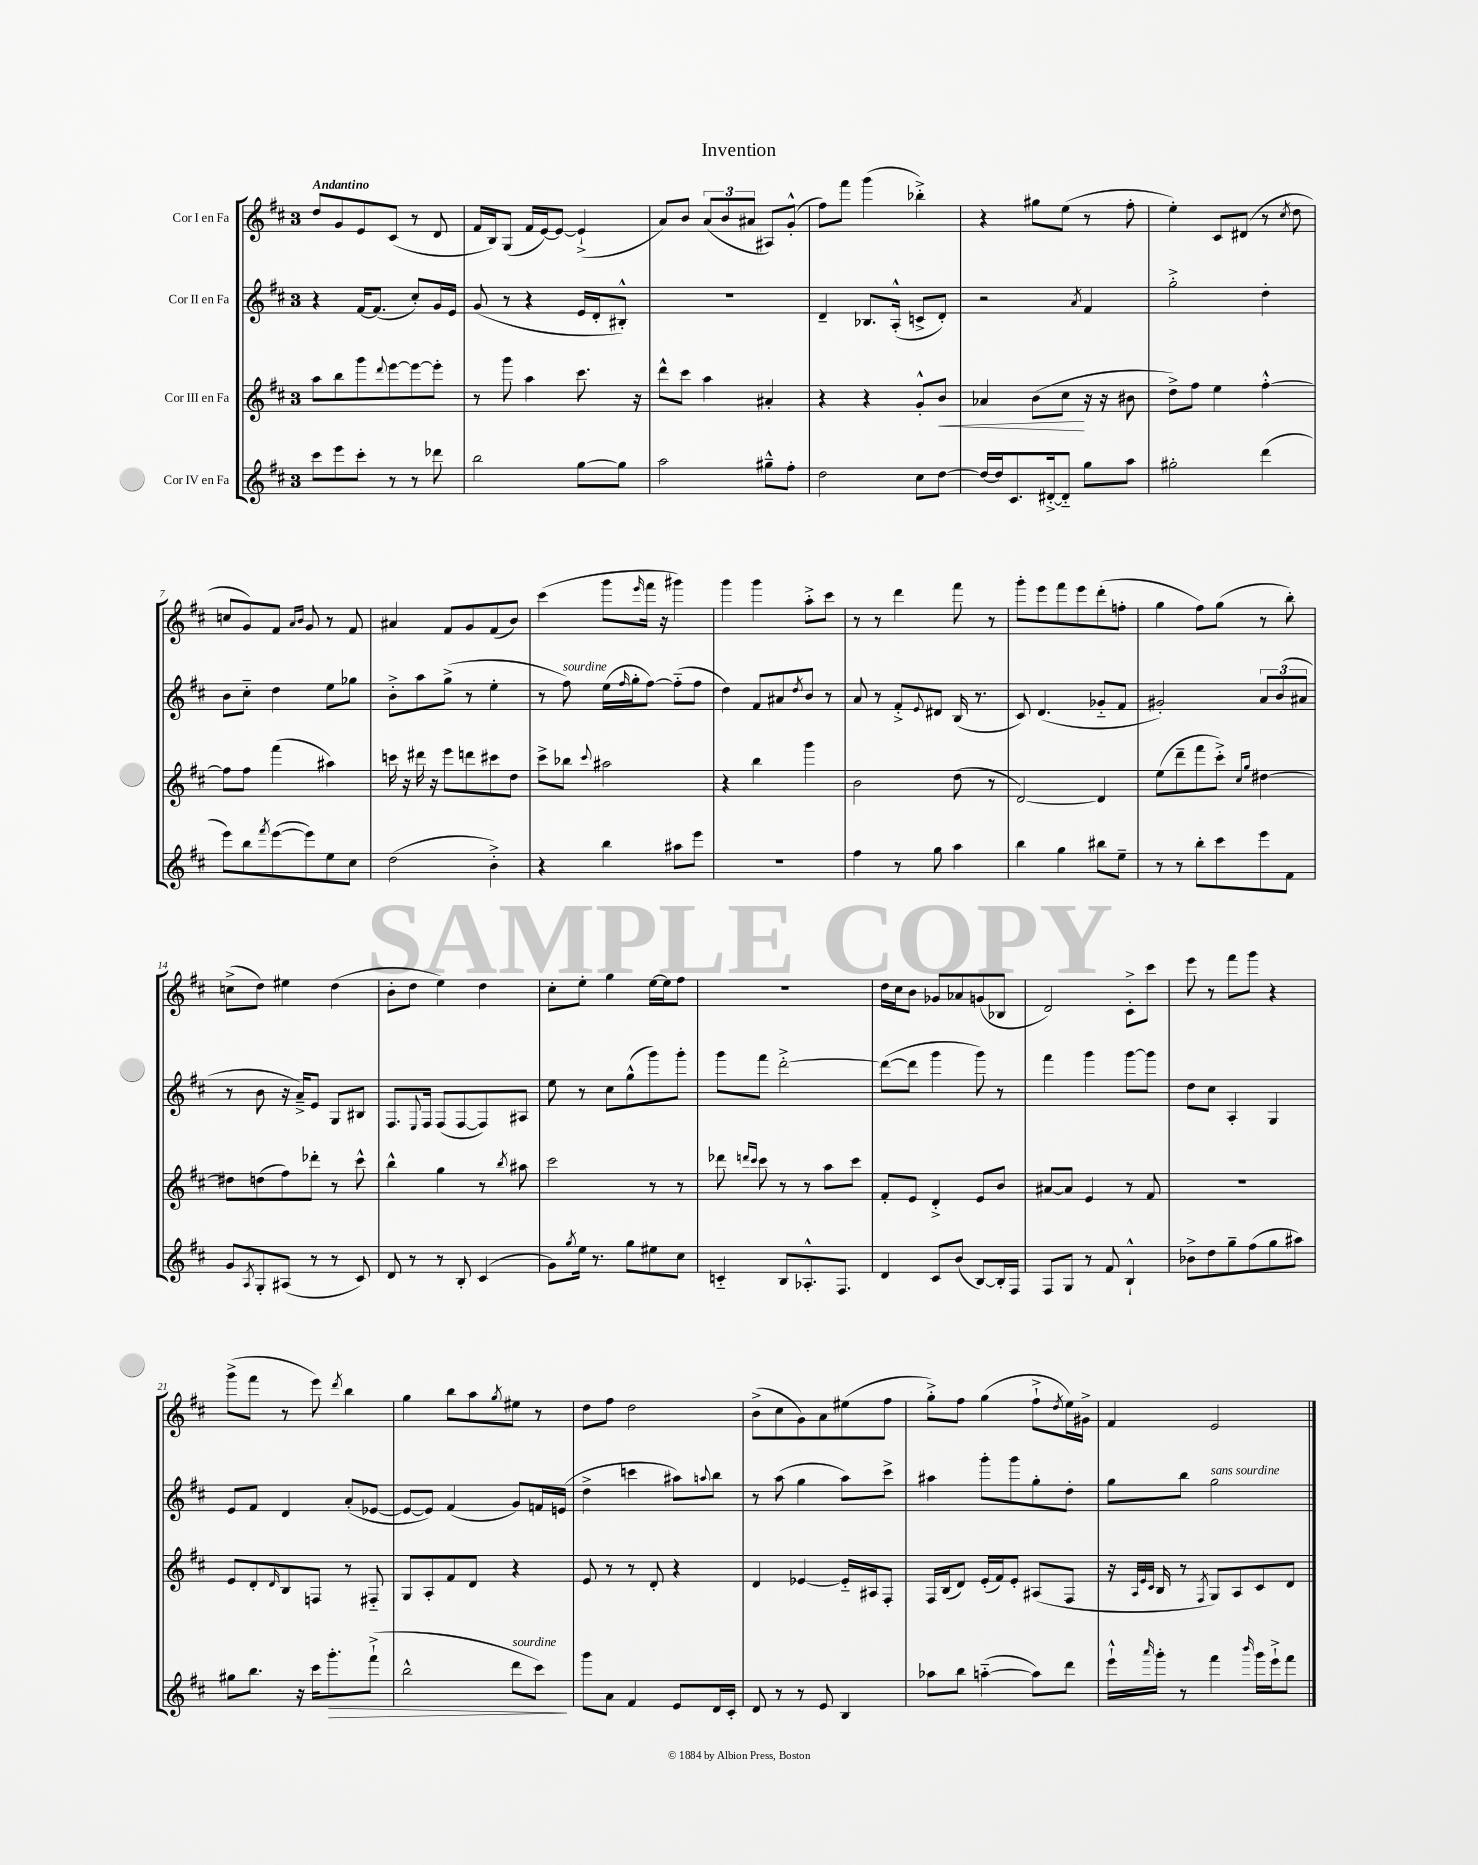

**kern	**kern	**kern	**kern
*staff4	*staff3	*staff2	*staff1
*clefG2	*clefG2	*clefG2	*clefG2
*k[f#c#]	*k[f#c#]	*k[f#c#]	*k[f#c#]
*M3/4	*M3/4	*M3/4	*M3/4
8ccc#\L	8aa\L	4r	8dd/L
8eee\	8bb\	.	8g/
8ccc#'\J	8ggg\	[16f#/LK	8e/
.	.	(8.f#/]J	.
.	8qqddd/	.	.
8r	[8eee\	.	(8c#/J
8r	8eee\_	8cc#'/L)	8r
8ddd-\	8eee'\]J	16g/L	8d/
.	.	16e/JJ	.
=	=	=	=
2bb\	8r	(8g/	16f#/LL
.	.	.	16B/J)
.	8ggg\	8r	(8G/J
.	4aa\	4r	16f#/LL
.	.	.	[16e/J)
.	.	.	8e/_J
[8gg\L	8.ccc#\	16e/LL	(4e`^/]
.	.	16d'/J	.
8gg\]J	.	8B#'^^/J)	.
.	16r	.	.
=	=	=	=
2aa\	8ddd^^\L	2.r	8a/L)
.	8ccc#\J	.	8b/J
.	4aa\	.	(12a/L
.	.	.	12b/
.	.	.	12a#/J
8gg#~^^\L	4a#'/	.	8A#/L)
8ff#'\J	.	.	(8g'^^/J
=	=	=	=
2dd\	4r	4d~/	8ff#\L)
.	.	.	8fff#\J
.	4r	8.B-/L	(4ggg\
.	.	(16A'^^/Jk	.
8cc#\L	8g'^^/L	8c^/L	4bb-'^\)
[8dd\J	8b/J	8d'/J)	.
=	=	=	=
16dd/_LL	4a-/	2r	4r
16dd/]J	.	.	.
8.c#/	.	.	.
.	(8b\L	.	8gg#\L
[16d#'^/k	.	.	.
8d#'~/]J	8cc#\J	.	(8ee\J
.	.	8qa/	.
8gg\L	16r	4f#/	8r
.	16r	.	.
8aa\J	8b#\	.	8ff#'\
=	=	=	=
2gg#'\	8dd^\L)	2gg'^\	4ee'\)
.	8ff#\J	.	.
.	4ee\	.	8c#/L
.	.	.	(8d#/J
(4ddd\	[4ff#'^^\	4dd'\	8r
.	.	.	8qcc#/
.	.	.	8dd\
=	=	=	=
8eee\L)	8ff#\]L	8b\L	8cc/L
8bb\	8ff#\J	8cc#'~\J	8g/)
8qfff#/	.	.	.
([8eee\	(4fff#\	4dd\	8f#/J
.	.	.	16qqa/LL
.	.	.	16qqb/JJ
8eee\])	.	.	8g/
8ee\	4aa#\)	8ee\L	8r
8cc#\J	.	8gg-\J	8f#/
=	=	=	=
(2dd\	16ccc\	8b'^\L	4a#/
.	16r	.	.
.	16ddd#\	8aa\	.
.	16r	.	.
.	8eee\L	(8gg^\J	8f#/L
.	8ddd\	8r	8g/
4b'^\)	8ccc#\	4ee'\	(8f#/
.	8dd\J	.	8b/J)
=	=	=	=
4r	8ccc#^\L	8r	(4ccc#\
.	8bb-\J	8ff#\)	.
.	8qqccc#/	.	.
4bb\	2aa#\	(16ee\LL	8ggg\L
.	.	16qqff#/	.
.	.	16gg'\J	.
.	.	.	16qqeee/
.	.	[8ff#\J)	16fff#\Jk
.	.	.	16r
8aa#\L	.	(8ff#'~\]L	4ggg#\)
8eee\J	.	8ff#\J	.
=	=	=	=
2.r	4r	4dd\)	4ggg\
.	4bb\	8f#/L	4ggg\
.	.	8a#/	.
.	.	8qdd/	.
.	4ggg\	8b/J	8aa'^\L
.	.	8r	8ccc#\J
=	=	=	=
4ff#\	2b\	8a/	8r
.	.	8r	8r
8r	.	8f#'^/L	4ddd\
.	.	8qqe/	.
8gg\	.	8d#/J	.
4aa\	(8dd\	(16B/	8fff#\
.	.	8.r	.
.	8r	.	8r
=	=	=	=
4bb\	[2d/)	8c#/)	8ggg'\L
.	.	(4.d/	8eee\
4gg\	.	.	8fff#\
.	.	.	8eee\
8bb#\L	4d/]	8g-'~/L	(8ddd'\
8ee~\J	.	8f#/J	8ff'\J
=	=	=	=
8r	(8ee\L	2g#'/)	4gg\
8r	8ddd~\	.	.
8bb'\L	8fff#\	.	8ff#\L)
8ccc#\	8ccc#'^\J)	.	(8gg\J
.	16qqcc#/LL	.	.
.	16qqgg/JJ	.	.
8eee\	[4dd#\	12a/L	8r
.	.	(12b/	.
8f#\J	.	.	8bb'\)
.	.	12a#/J	.
=	=	=	=
8g/L	8dd#\]L	8r	(8cc^\L
8qA/	.	.	.
8G'/	(8dd\	8b\	8dd\J)
(8A#/J	8ff#\)	16r	4ee#\
.	.	16a~^/LK)	.
8r	8ddd-'\J	8e/J	.
8r	8r	8G/L	(4dd\
8c#/)	8ccc#^^\	8B#/J	.
=	=	=	=
8d/	4bb^^\	8.F#/L	8b'\L
8r	.	.	8dd\J
.	.	8qqE/	.
.	.	16F#/Jk	.
8r	4gg\	(8F#/L	4ee\)
8B'/	.	[8F#/	.
(4c#/	8r	8F#/])	4dd\
.	8qbb/	.	.
.	8aa#\	8A#/J	.
=	=	=	=
8g\L)	2ccc#\	8ee\	8cc#'\L
8qgg/	.	.	.
16ee\Jk	.	8r	8ee'\J
8.r	.	.	.
.	.	8cc#\L	4gg\
8gg\L	.	(8gg^^\	.
8ee#\	8r	8ggg\)	[16ee\LL
.	.	.	16ee\]J
8cc#\J	8r	8ggg'\J	8ff#\J
=	=	=	=
4c'~/	8ddd-\	8ggg\L	2.r
.	16qqddd/LL	.	.
.	16qqccc#/JJ	.	.
.	8ccc#\	8fff#\J	.
8B/L	8r	[2ddd'^\	.
8.A-'^^/	8r	.	.
.	8aa\L	.	.
8.F#/J	.	.	.
.	8ccc#\J	.	.
=	=	=	=
4d/	8f#'/L	(8ddd\_L	16dd\LL
.	.	.	16cc#\J
.	8e/J	8ddd\]J	8b\J
8c#/L	4d'^/	4ggg\	8g-/L
(8b/J	.	.	8a-/
[8B/L)	8e/L	8ggg\)	(8g/
16B'/]L	8b/J	8r	8B-/J
16F#/JJ	.	.	.
=	=	=	=
8F#/L	[8a#/L	4fff#\	2d/)
8G/J	8a#/]J	.	.
8r	4e/	4ggg\	.
8f#/	.	.	.
4B`^^/	8r	[8ggg\L	8c#'^\L
.	8f#/	8ggg\]J	8ccc#\J
=	=	=	=
8b-^\L	2.r	8dd\L	8eee\
8dd\	.	8cc#\J	8r
8gg~\	.	4A'/	8fff#\L
(8ff#\	.	.	8ggg\J
8gg\	.	4G/	4r
8aa#\J)	.	.	.
=	=	=	=
8gg#\L	8e/L	8e/L	(8ggg^\L
8.bb\J	8d'/	8f#/J	8fff#\J
.	16qqd/	.	.
.	8B/	4d/	8r
16r	.	.	.
16ccc#\LK	8F/J	.	8eee\)
8.ggg'\	.	.	.
.	.	.	8qddd/
.	8r	(8a'/L	4bb\
(8fff#`^\J	8F#'~/	[8e-/J	.
=	=	=	=
2bb^^\	8G/L	8e-/_L	4gg\
.	8A'/	8e-/]J)	.
.	8f#/	(4f#/	8bb\L
.	8d/J	.	8aa\
.	.	.	8qgg/
8ddd\L	4r	8g/L)	8ee#\J
8ccc#\J)	.	16f/L	8r
.	.	(16e/JJ	.
=	=	=	=
8ggg\L	8e/	4dd^\	8dd\L
8a\J	8r	.	8ff#\J
4f#/	8r	4ccc\	2dd\
.	8d'/	.	.
8e/L	4r	8aa#\L)	.
.	.	8qqaa/	.
16d/L	.	8bb\J	.
16c#'/JJ	.	.	.
=	=	=	=
8d/	4d/	8r	(8b^\L
8r	.	(8aa\	8cc#\
8r	[4e-/	4gg\	8g\)
8e/	.	.	8a\
4B/	16e-'~/]LL	8aa\L)	(8ee#\
.	16A#/J	.	.
.	8F#'/J	8ccc#^\J	8ff#\J
=	=	=	=
8aa-\L	16F#/LL	4aa#\	8gg'^\L)
.	(16B/J	.	.
8bb\J	8d/J)	.	8ff#\J
([4aa'~\	(16e'/LL	8ggg'\L	(4gg\
.	16f#/J)	.	.
.	8e'/J	8ggg\	.
8aa\]L)	(8A#/L	8gg'\	8ff#`^\L
.	.	.	8qdd/
8ddd\J	8F#/J	8dd'\J	16ee\L)
.	.	.	16g#^\JJ
=	=	=	=
16eee`^^\LL	16r	8gg\L	4f#/
.	32qqA/LLL	.	.
.	32qqe/	.	.
16qqaaa/	32qqc#/JJJ	.	.
16ggg'\JJ	16B/	.	.
8r	8r	8bb\J	.
.	8qF#/	.	.
4fff#\	8G/L)	2gg\	2e/
.	8A/	.	.
16qqbbb/	.	.	.
16ggg\LL	8c#/	.	.
16eee`^\J	.	.	.
8fff#\J	8d/J	.	.
==	==	==	==
*-	*-	*-	*-
